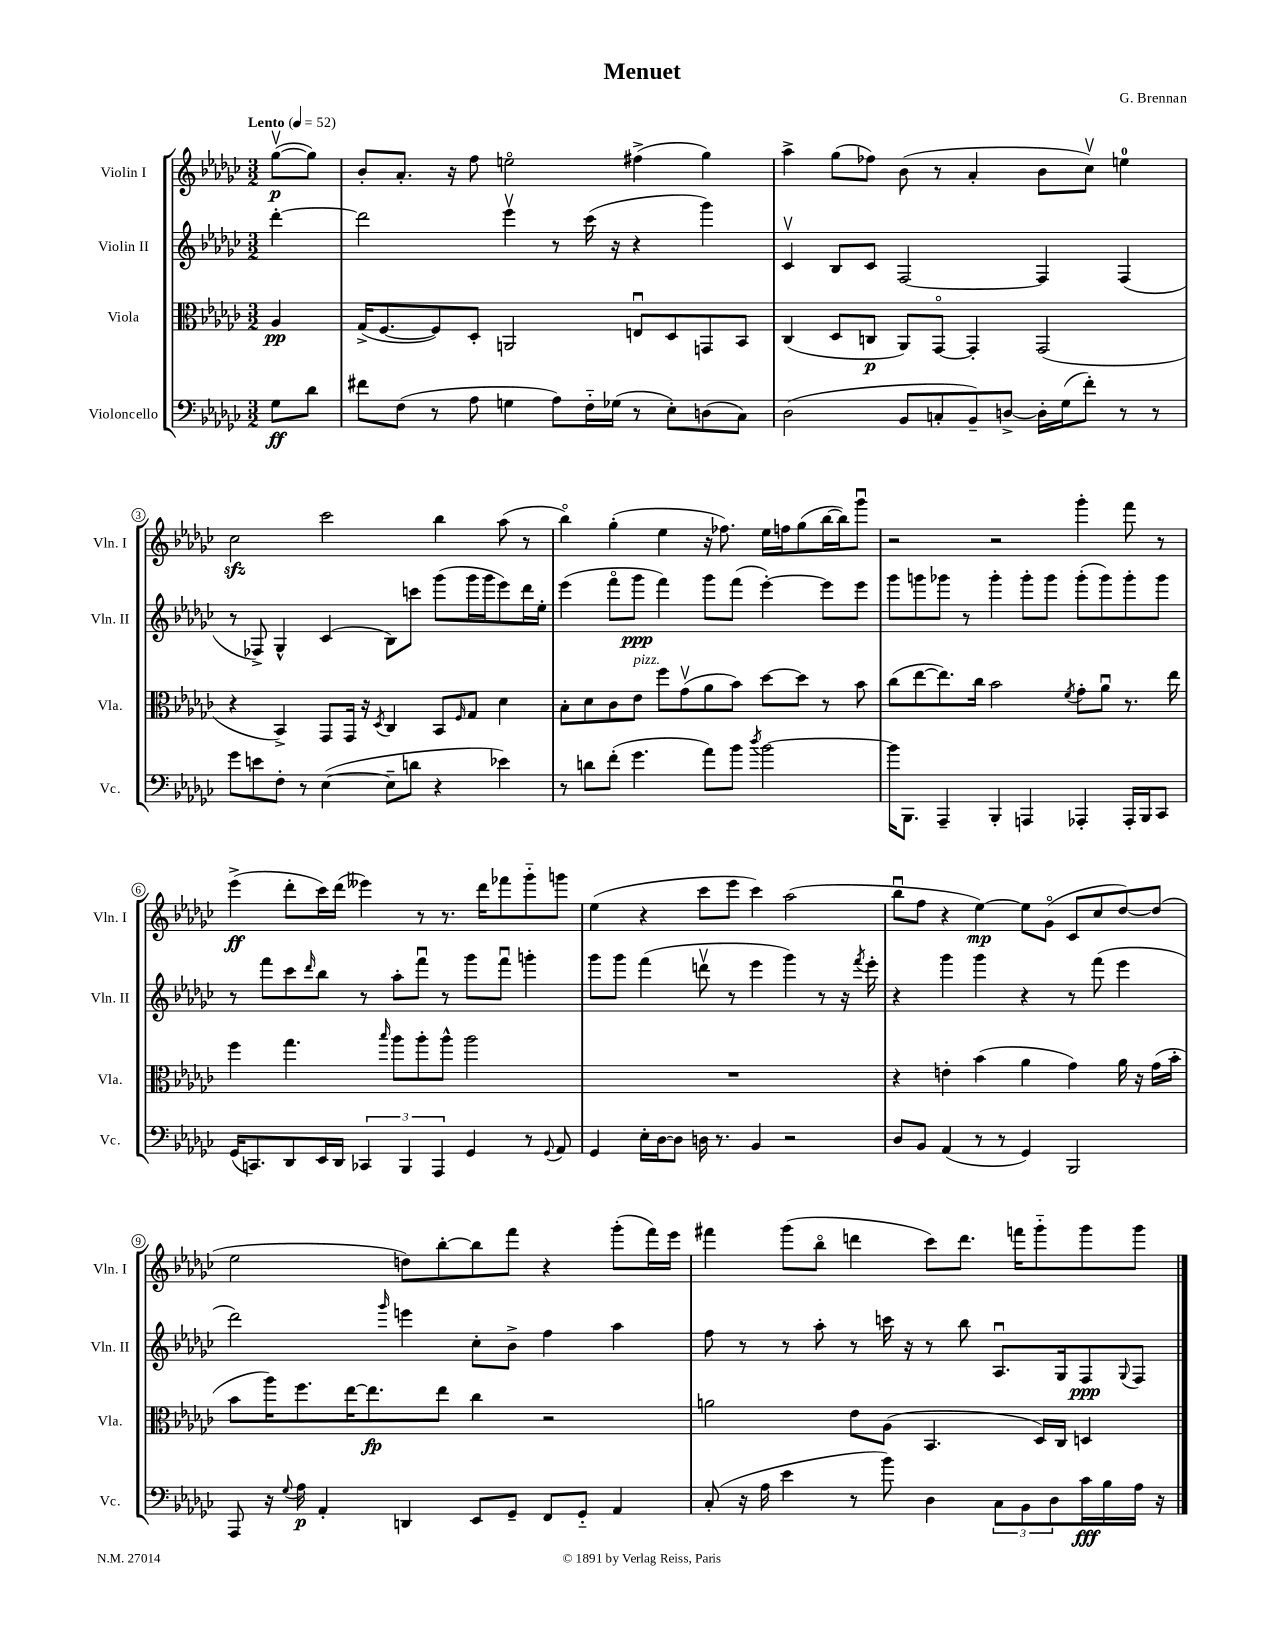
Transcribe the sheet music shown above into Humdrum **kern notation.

**kern	**kern	**kern	**kern
*staff4	*staff3	*staff2	*staff1
*clefF4	*clefC3	*clefG2	*clefG2
*k[b-e-a-d-g-c-]	*k[b-e-a-d-g-c-]	*k[b-e-a-d-g-c-]	*k[b-e-a-d-g-c-]
*M3/2	*M3/2	*M3/2	*M3/2
*MM52	*MM52	*MM52	*MM52
8G-\L	4A-/	[4ddd-'\	([8gg-v\L
8d-\J	.	.	8gg-\]J)
=	=	=	=
8f#\L	(16G-^/LK	2ddd-\]	8b-'/L
.	[8.F/	.	.
(8F\J	.	.	8.a-'/J
8r	8F/])	.	.
.	.	.	16r
8A-\	8D-'/J	.	8ff\
4G\	2AA/	4eee-v\	2eeo\
8A-\L)	.	8r	.
16F'~\L	.	(16ccc-\	.
(16G-\JJ	.	16r	.
8r	8Eu/L	4r	(4ff#^\
8E-'\L)	8D-/	.	.
(8D\	8GG/	4ggg-\)	4gg-\)
8C-\J)	8BB-/J	.	.
=	=	=	=
(2D-\	(4C-/	4c-v/	4aa-^\
.	8D-/L	8B-/L	(8gg-\L
.	8C/J	8c-/J	8ff-\J)
8BB-/L	8AA-/L)	[2F/	(8b-\
8C'/	[8GG-o/J	.	8r
8BB-~/)	4GG-'/]	.	4a-'/
[8D^/J	.	.	.
16D'\]LL	(2GG-/	4F/]	8b-\L
(16G-\J	.	.	.
8f'\J)	.	.	8cc-v\J)
8r	.	(4F/	4ee\
8r	.	.	.
=	=	=	=
8g-\L	4r	8r	2cc-\
8e\	.	8F-^/)	.
8F'\J	4BB-^/)	4G-^^/	.
8r	.	.	.
([4E-\	8GG-/L	(4c-/	2ccc-\
.	16GG-/Jk	.	.
.	16r	.	.
.	8qD-/	.	.
8E-~\]L	4C-/	8B-\L)	.
8d\J	.	8ccc\J	.
4r	8BB-/L	(8ggg-\L	4bb-\
.	16qqF/	.	.
.	8G-/J	16ggg-\L	.
.	.	16ggg-\J	.
4e-\)	4d-\	8eee-\)	(8aa-\
.	.	16ddd-\L	8r
.	.	16ee-'\JJ	.
=	=	=	=
8r	8B-'\L	(4eee-\	4bb-o\)
8d\L	8d-\	.	.
(8f'\J	8c-\	8fffo\L	(4gg-'\
4.g-\	8e-\J	8ggg-\J	.
.	8ff\L	4fff\)	4ee-\
.	(8g-v\	.	.
8a-\L)	8a-\	8ggg-\L	16r
.	.	.	8.ff-\)
8b-\J	8b-\J)	(8fff\J	.
8qdd-/	.	.	.
[2b-\	[8dd-\L	[4eee-'\)	16ee-\LL
.	.	.	16ff\J
.	8dd-\]J	.	(8gg-\
.	8r	8eee-\]L	[16bb-\L
.	.	.	16bb-\]J)
.	8b-\	8eee-\J	8ggg-u\J
=	=	=	=
16b-\]LK	(8cc-\L	8ggg-\L	2r
8.BBB-\J	.	.	.
.	[8ee-\	8ggg\	.
4AAA-~/	8.ee-\])	8ggg-\J	.
.	.	8r	.
.	16cc-\Jk	.	.
4BBB-'/	2b-\	4ggg-'\	2r
4AAA/	.	8ggg-'\L	.
.	.	8ggg-\J	.
.	8qf/	.	.
4AAA-'/	8g-'\L	(8ggg-'\L	4ggg-'\
.	8a-u\J	8ggg-\)	.
16AAA-'/LL	8.r	8ggg-'\	8fff\
16BBB-/J	.	.	.
8CC-/J	.	8ggg-\J	8r
.	16ee-\	.	.
=	=	=	=
(16GG-/LK	4ff\	8r	(4eee-^\
8.CC/)	.	.	.
.	.	8fff\L	.
8DD-/	4.gg-\	8ccc-\	8ddd-'\L
.	.	16qqddd-/	.
16EE-/L	.	8bb-\J	16ccc-\L)
16DD-/JJ	.	.	(16ddd-\JJ
6CC-/	.	8r	4eee--\)
.	16qqbb-/	.	.
.	8aa-\L	8aa-'\L	.
6BBB-/	.	.	.
.	8aa-'\	8fffu\J	8r
6AAA-/	.	.	.
.	8aa-^^\J	8r	8.r
4GG-/	2aa-\	8ggg-\L	.
.	.	.	16ddd-\LK
.	.	8fffu\J	8fff-\
8r	.	4ggg'\	8ggg-'~\
8qqGG-/	.	.	.
8AA-/	.	.	8ggg\J
=	=	=	=
4GG-/	1.r	8ggg-\L	(4ee-\
.	.	8ggg-\J	.
16E-'\LL	.	(4fff\	4r
[16D-\J	.	.	.
8D-\]J	.	.	.
16D\	.	8dddv\	8ccc-\L
8.r	.	.	.
.	.	8r	8eee-\J
4BB-/	.	4eee-\	4ccc-\)
2r	.	4ggg-\)	(2aa-\
.	.	8r	.
.	.	16r	.
.	.	8qfff/	.
.	.	16eee-'\	.
=	=	=	=
8D-/L	4r	4r	8bb-u\L
8BB-/J	.	.	8ff\J
(4AA-/	4e'\	4ggg-\	4r
8r	(4b-\	4ggg-\	[4ee-\)
8r	.	.	.
4GG-/)	4a-\	4r	8ee-\]L
.	.	.	(8g-o\J
2BBB-/	4g-\)	8r	8c-/L
.	.	(8fff\	8cc-/
.	16a-\	4eee-\	[8dd-/)
.	16r	.	.
.	(16g-\LL	.	(8dd-/]J
.	16b-'\JJ	.	.
=	=	=	=
8AAA-/	8b-\L	2ddd-\)	2ee-\
16r	16aa-\K)	.	.
8qqG-/	.	.	.
16A-\	8.ff\	.	.
4AA-'/	.	.	.
.	[16ee-\K	.	.
.	8.ee-\]	.	.
.	.	16qqggg-/	.
4DD/	.	4eee\	8dd\L)
.	8ee-\J	.	[8bb-'\
8EE-/L	4cc-\	8cc-'\L	8bb-\]
8GG-~/J	.	8b-^\J	8fff\J
8FF/L	2r	4ff\	4r
8GG-'~/J	.	.	.
4AA-/	.	4aa-\	(8ggg-'\L
.	.	.	16fff\L)
.	.	.	16eee-\JJ
=	=	=	=
(8C-'/	2a\	8ff\	4fff#\
16r	.	8r	.
16A-\	.	.	.
4e-\	.	8r	(8ggg-\L
.	.	8aa-'\	8bb-o\J
8r	8e-\L	8r	4ddd\
8b-\)	(8A-\J	16ccc\	.
.	.	16r	.
4D-\	4.BB-/	8r	8ccc-\L)
.	.	8bb-\	8.ddd\J
12C-\L	.	8.A-u/L	.
.	.	.	16fff\LK
12BB-\	.	.	.
.	16D-/LL)	.	8ggg-'~\
12D-\	.	.	.
.	16C-/JJ	16G-/k	.
16c-\L	4D/	8F/	8ggg-\
16B-\	.	.	.
.	.	8qqG-/	.
16A-\JJ	.	8F/J	8ggg-\J
16r	.	.	.
==	==	==	==
*-	*-	*-	*-
